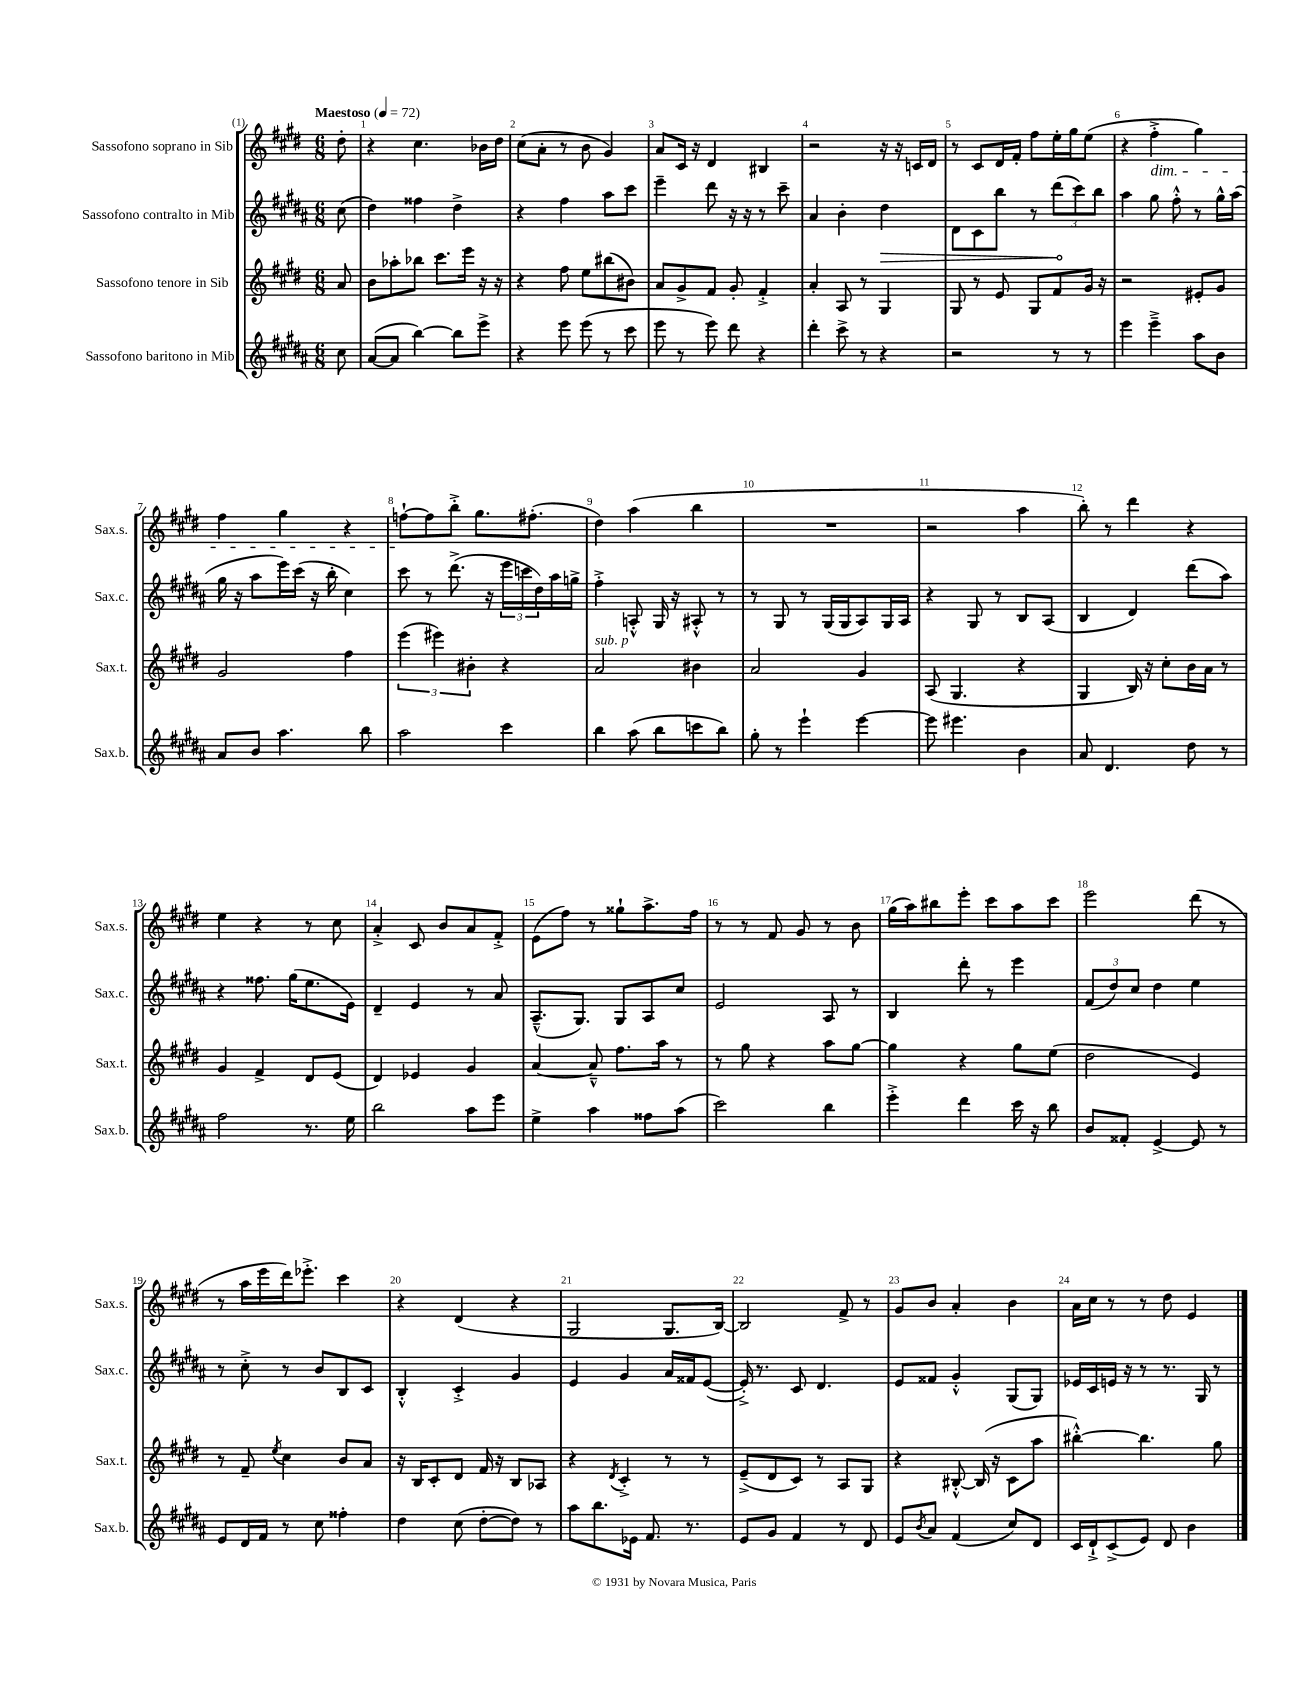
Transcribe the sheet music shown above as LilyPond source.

<<
\new StaffGroup <<
\new Staff = "s0" \with { instrumentName = "Sassofono soprano in Sib" shortInstrumentName = "Sax.s." } {
    \clef treble \key e \major \numericTimeSignature \time 6/8 \partial 8 \tempo "Maestoso" 4 = 72
    dis''8-. |
    r4 cis''4. bes'16 dis''16 |
    cis''8( a'8-. r8 b'8 gis'4) |
    a'8 cis'16 r16 dis'4 bis4 |
    r2 r16 r16 c'16 dis'16 |
    r8 cis'8 dis'16 fis'16-. fis''8 e''16-. gis''16 e''8( |
    r4 fis''4-.->\dim gis''4) |
    fis''4 gis''4 r4 |
    f''8~-!\! f''8 b''8-.-> gis''8. fis''8.-.( |
    dis''4) a''4( b''4 |
    R2. |
    r2 a''4 |
    b''8-.) r8 dis'''4 r4 |
    e''4 r4 r8 cis''8 |
    a'4-.-> cis'8 b'8 a'8 fis'8-.-> |
    e'8( fis''8) r8 gisis''8-! a''8.-> fis''16 |
    r8 r8 fis'8 gis'8 r8 b'8 |
    gis''16( a''16) bis''8 e'''8-. cis'''8 a''8 cis'''8 |
    e'''2 dis'''8( r8 |
    r8 a''16 e'''16 dis'''16) ees'''8.-.-> cis'''4 |
    r4 dis'4( r4 |
    gis2 gis8. b16~) |
    b2 fis'8-> r8 |
    gis'8 b'8 a'4-. b'4 |
    a'16 cis''16 r8 r8 dis''8 e'4 \bar "|." |
}
\new Staff = "s1" \with { instrumentName = "Sassofono contralto in Mib" shortInstrumentName = "Sax.c." } {
    \clef treble \key b \major \numericTimeSignature \time 6/8 \partial 8
    cis''8( |
    dis''4) fisis''4 dis''4-> |
    r4 fis''4 ais''8 cis'''8 |
    e'''4-- dis'''8 r16 r16 r8 cis'''8-- |
    ais'4 b'4-. \once \override Hairpin.circled-tip = ##t dis''4\> |
    dis'8 cis'8 b''8 r8 \tuplet 3/2 { dis'''8\!( cis'''8) b''8 } |
    ais''4 gis''8 fis''8-.-^ r8 gis''16-^ ais''16( |
    gis''16 r16 ais''8 e'''16) cis'''16( r16 b''16-. cis''4) |
    cis'''8 r8 dis'''8.->( r16 \tuplet 3/2 { e'''16 c'''16 dis''16) } ais''16 g''16-> |
    fis''4-.-> a8-.-^ gis16 r16 ais8-.-^ r8 |
    r8 gis8 r8 gis16( gis16 ais8) gis16 ais16 |
    r4 gis8 r8 b8 ais8( |
    b4 dis'4) dis'''8( ais''8) |
    r4 fisis''8. gis''16( e''8. e'16) |
    dis'4-- e'4 r8 ais'8 |
    ais8.---^( gis8.) gis8 ais8 cis''8 |
    e'2 ais8 r8 |
    b4 dis'''8-. r8 e'''4 |
    \tuplet 3/2 { fis'8( dis''8) cis''8 } dis''4 e''4 |
    r8 cis''8-.-> r8 b'8 b8 cis'8 |
    b4-.-^ cis'4-.-> gis'4 |
    e'4 gis'4 ais'16 fisis'16 e'8~( |
    e'16-.->) r8. cis'8 dis'4. |
    e'8 fisis'8 gis'4-.-^ gis8( gis8) |
    ees'16 cis'16 e'16 r16 r8 r8. gis16 r8 \bar "|." |
}
\new Staff = "s2" \with { instrumentName = "Sassofono tenore in Sib" shortInstrumentName = "Sax.t." } {
    \clef treble \key e \major \numericTimeSignature \time 6/8 \partial 8
    a'8 |
    b'8 aes''8-. bes''8 cis'''8. e'''16 r16 r16 |
    r4 fis''8 e''8 bis''8( bis'8) |
    a'8 gis'8-> fis'8 gis'8-. fis'4-.-> |
    a'4-. a8 r8 gis4 |
    gis8 r8 e'8 gis8 fis'8 gis'16 r16 |
    r2 eis'8-. gis'8 |
    gis'2 fis''4 |
    \tuplet 3/2 { e'''4( eis'''4) bis'4-. } r4 |
    a'2^\markup { \italic "sub. p" } bis'4 |
    a'2 gis'4 |
    a8( gis4. r4 |
    gis4 b16) r16 cis''8-. b'16 a'16 r8 |
    gis'4 fis'4-> dis'8 e'8( |
    dis'4) ees'4 gis'4 |
    a'4~ a'8---^ fis''8. a''16 r8 |
    r8 gis''8 r4 a''8 gis''8~ |
    gis''4 r4 gis''8 e''8( |
    dis''2 e'4) |
    r8 fis'8-- \acciaccatura { e''8 } cis''4 b'8 a'8 |
    r16 b16 cis'8-. dis'8 fis'16 r16 b8 aes8 |
    r4 \acciaccatura { dis'8 } cis'4-.-> r8 r8 |
    e'8--->( dis'8 cis'8) r8 a8 gis8 |
    r4 bis8~-.-^ bis16( r16 cis'8 a''8 |
    bis''4~-.-^) bis''4. gis''8 \bar "|." |
}
\new Staff = "s3" \with { instrumentName = "Sassofono baritono in Mib" shortInstrumentName = "Sax.b." } {
    \clef treble \key b \major \numericTimeSignature \time 6/8 \partial 8
    cis''8 |
    ais'8~( ais'8 b''4~) b''8 e'''8-> |
    r4 e'''8 e'''8( r8 cis'''8 |
    e'''8 r8 e'''8) dis'''8 r4 |
    dis'''4-. cis'''8-> r8 r4 |
    r2 r8 r8 |
    e'''4 e'''4---> ais''8 b'8 |
    ais'8 b'8 ais''4. b''8 |
    ais''2 cis'''4 |
    b''4 ais''8( b''8 c'''8 b''8) |
    gis''8-. r8 e'''4-! e'''4~ |
    e'''8 eis'''4. b'4 |
    ais'8 dis'4. dis''8 r8 |
    fis''2 r8. e''16 |
    b''2 ais''8 e'''8 |
    e''4-> ais''4 fisis''8 ais''8( |
    cis'''2) b''4 |
    e'''4-.-> dis'''4 cis'''16 r16 b''8 |
    b'8 fisis'8-. e'4~-> e'8 r8 |
    e'8 dis'16 fis'16 r8 cis''8 fisis''4-. |
    dis''4 cis''8( dis''8~-. dis''8) r8 |
    ais''8 b''8. ees'16 fis'8. r8. |
    e'8 gis'8 fis'4 r8 dis'8 |
    e'8 \acciaccatura { b'8 } ais'8 fis'4( cis''8) dis'8 |
    cis'16 dis'16-!-> cis'8->( e'8) dis'8 b'4 \bar "|." |
}
>>
>>
\layout { \context { \Score \override BarNumber.break-visibility = ##(#f #t #t) barNumberVisibility = #all-bar-numbers-visible } }
